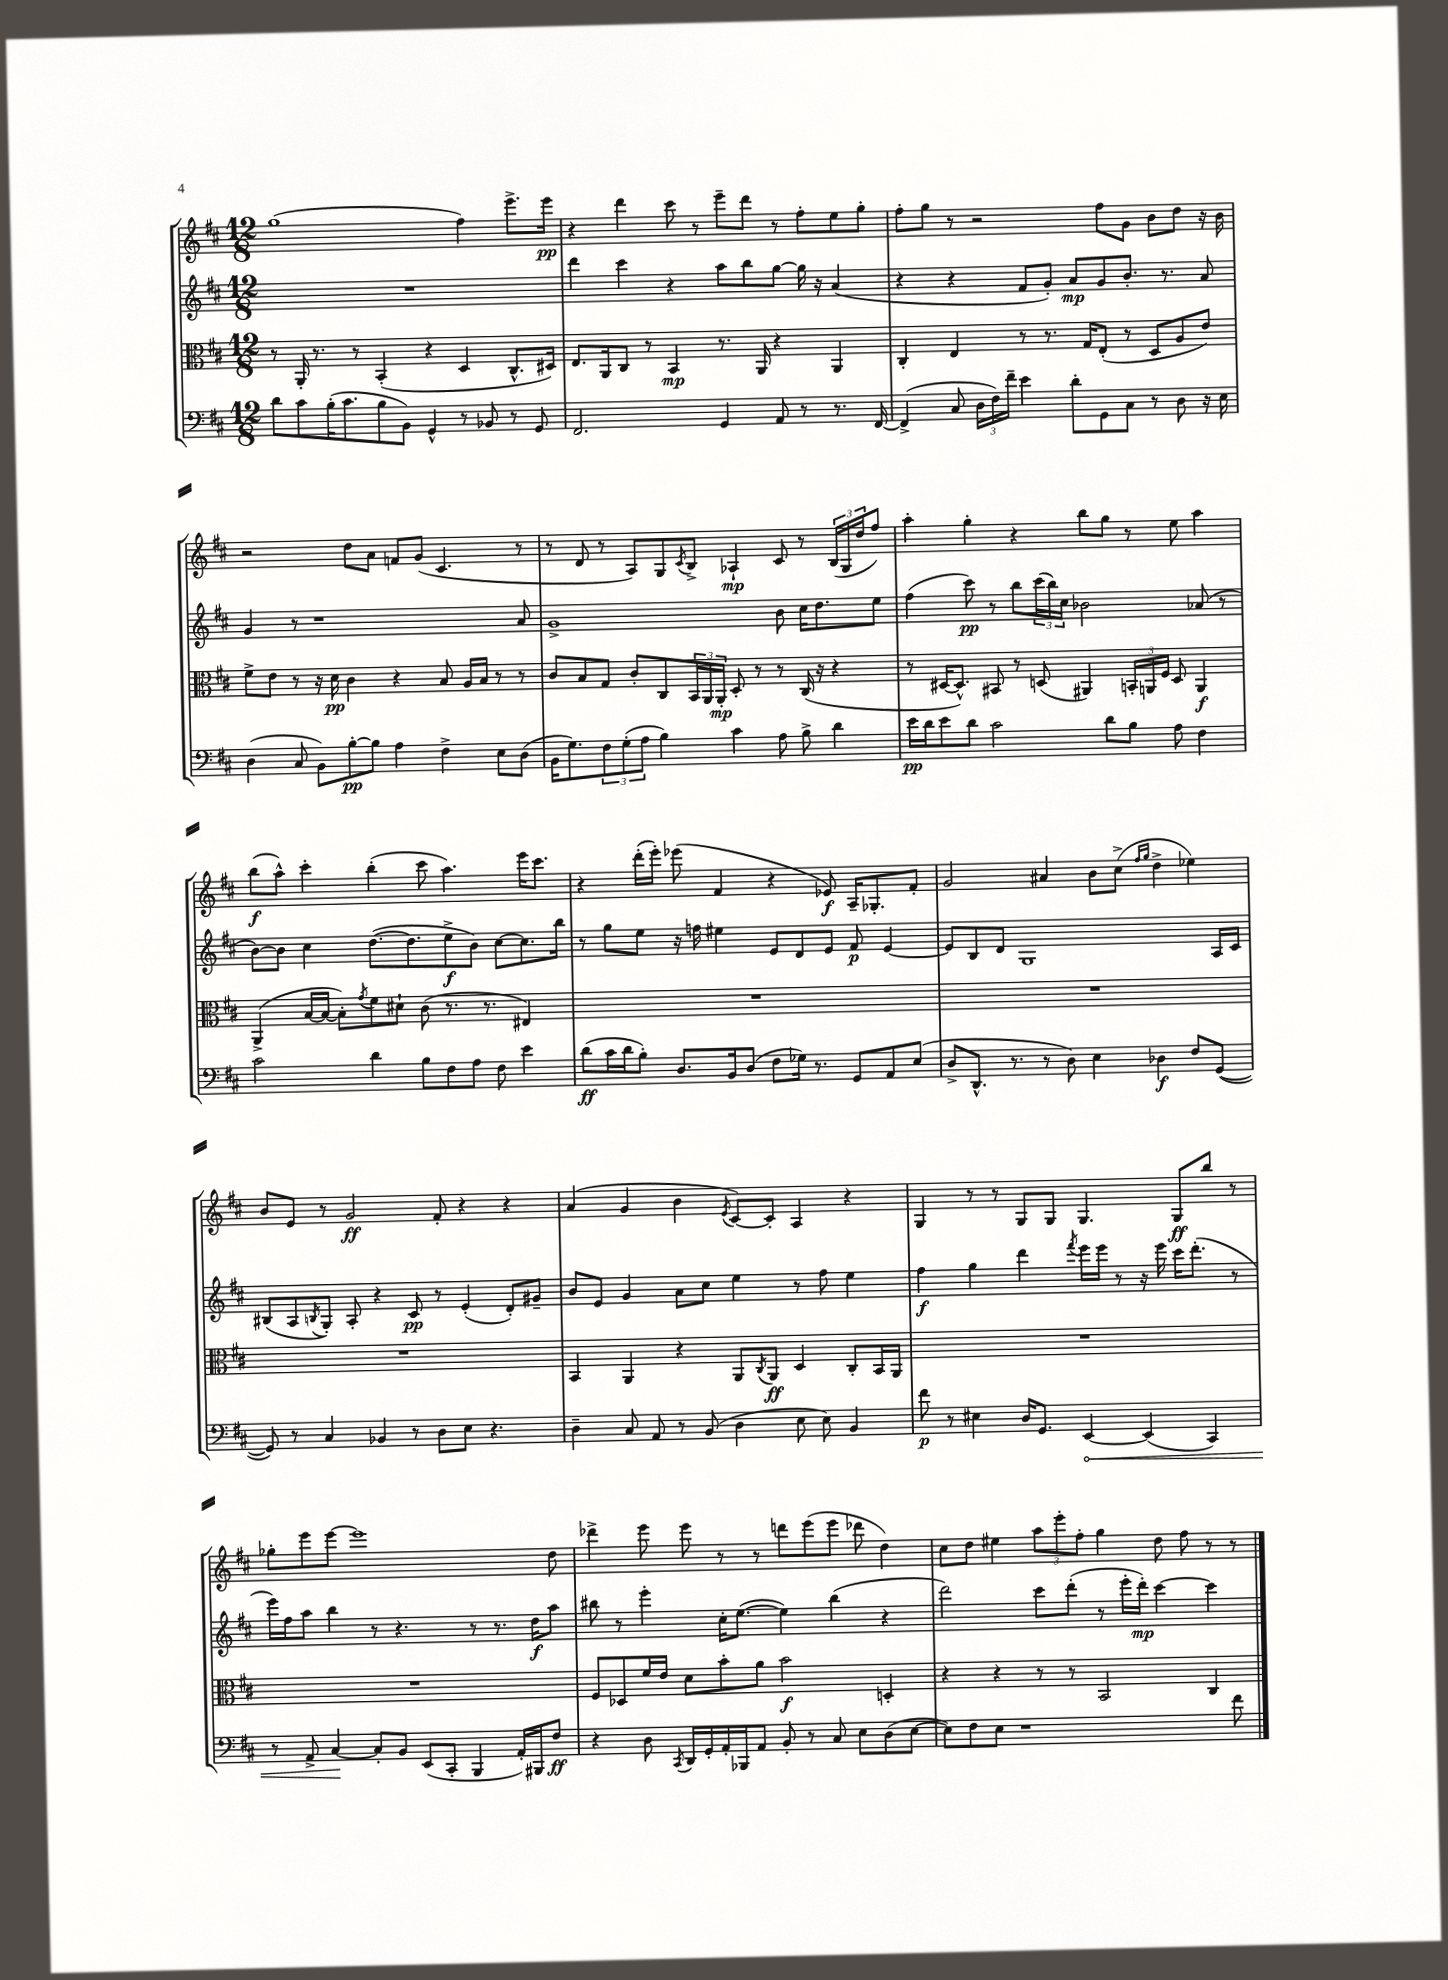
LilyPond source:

<<
\new StaffGroup <<
\new Staff = "s0" {
    \clef treble \key d \major \numericTimeSignature \time 12/8
    g''1( fis''4) e'''8.-> e'''16\pp |
    r4 d'''4 cis'''8 r8 e'''8-- d'''8 r8 fis''8-. e''8 g''8-. |
    fis''8-. g''8 r8 r2 fis''8 g'8 b'8 d''8 r16 b'16 |
    r2 d''8 a'8 f'8 g'8( cis'4. r8 |
    r8 d'8 r8 a8) g8 \acciaccatura { cis'8 } b8-> aes4-!\mp cis'8 r8 \tuplet 3/2 { b16( g16 d''16 } fis''8) |
    a''4-. g''4-. r4 b''8 g''8 r8 e''8 a''4 |
    b''8\f( a''8-^) cis'''4-. b''4-.( cis'''8 a''4.) e'''16 cis'''8. |
    r4 d'''16-.( e'''16-.) ees'''8( fis'4 r4 ees'8\f) a16-- ges8.-. fis'8-. |
    g'2 ais'4 b'8 cis''8->( \grace { fis''16 g''16 } d''4-> ees''4) |
    b'8 e'8 r8 g'2\ff fis'8-. r4 r4 |
    a'4( g'4 b'4 \acciaccatura { e'8 } cis'8~) cis'8-. a4 r4 |
    g4 r8 r8 g8 g8 g4. g8\ff b''8 r8 |
    ges''8-. e'''8 e'''8~ e'''1 d''8 |
    des'''4-> e'''8 e'''8 r8 r8 d'''8 e'''8( e'''8 des'''8 d''4) |
    cis''8 d''8 eis''4 \tuplet 3/2 { a''8 e'''8-. fis''8-. } g''4 d''8 fis''8 r8 r8 \bar "|." |
}
\new Staff = "s1" {
    \clef treble \key d \major \numericTimeSignature \time 12/8
    R1. |
    d'''4 cis'''4 r4 a''8 b''8 g''8~ g''16 r16 a'4( |
    r4 r4 fis'8 g'8-.) a'8\mp g'8 b'8.-. r8. a'8 |
    g'4 r8 r1 a'8 |
    g'1-> b'8 cis''16 d''8. e''8 |
    fis''4( cis'''8\pp) r8 b''8 \tuplet 3/2 { cis'''16( b''16) cis''16 } bes'2 aes'8( r8 |
    b'8~) b'8 cis''4 d''8.~( d''8. e''8->\f b'8) cis''8~ cis''8. b''16 |
    r8 g''8 e''8 r16 f''16 eis''4 e'8 d'8 e'8 fis'8\p e'4~ |
    e'8 b8 d'8 g1 a16 cis'16 |
    bis8( a8 \acciaccatura { b8 } g8-.) a8-. r4 cis'8\pp r8 e'4-.( d'8-.) gis'8-- |
    b'8 e'8 g'4 a'8 cis''8 e''4 r8 fis''8 e''4 |
    fis''4\f g''4 d'''4 \acciaccatura { fis'''8 } e'''16 e'''16 r8 r16 e'''16 cis'''16 d'''8.-.( r8 |
    e'''16) fis''16 a''8 b''4 r8 r4. r8 r8. d''16\f a''8 |
    bis''8 r8 e'''4-. cis''16-. e''8.~( e''4) bis''4( r4 |
    d'''2) cis'''8 d'''8-.( r8 e'''16-. d'''16-.\mp) cis'''4~ cis'''4 \bar "|." |
}
\new Staff = "s2" {
    \clef alto \key d \major \numericTimeSignature \time 12/8
    r8 a,16-. r8. r8 b,4-.( r4 d4 cis8.-^ dis16) |
    e8. a,16 cis8 r8 b,4\mp r8. a,16 r4 a,4 |
    cis4-. e4 r8 r8. g16 e8-.( r8 d8 a8 e'8) |
    fis'8-> e'8 r8 r16 d'16\pp cis'4 r4 b8 a16 b16 r8 r8 |
    cis'8 b8 g8 cis'8-. cis8 \tuplet 3/2 { b,16 a,16 a,16-.\mp } d8-. r8 r8 cis16( r16 r4 |
    r8 dis16~ dis8.-^) bis,8 r8 d8( ais,4) \tuplet 3/2 { b,16-. a,16 fis16 } d8 a,4\f |
    a,4->( b16~ b16~ b8-.) \acciaccatura { g'8 } fis'8 dis'8-! cis'8( r8. r8. eis4) |
    R1. |
    R1. |
    R1. |
    b,4 a,4 r4 a,8 \acciaccatura { cis8 } a,8\ff d4 cis8-. b,16 a,16 |
    R1. |
    R1. |
    fis8 des8 fis'16 e'16 d'8 b'8-. a'8 b'2\f d4-. |
    r4 r4 r8 r8 b,2 cis4 \bar "|." |
}
\new Staff = "s3" {
    \clef bass \key d \major \numericTimeSignature \time 12/8
    d'8 cis'8 b16-.( cis'8. b8 b,8) g,4-^ r8 bes,8 r8 g,8 |
    fis,2. g,4 a,8 r8 r8. fis,16~ |
    fis,4->( cis8 \tuplet 3/2 { d16 fis16) fis'16-- } e'4 d'8-. g,8 cis8 r8 d8 r16 e16 |
    d4( cis8 b,8) b8~-.\pp b8 a4 fis4-> e8 d8( |
    b,16 g8.) \tuplet 3/2 { fis8 g8-.( a8 } b4) cis'4 a8 b8-> d'4 |
    e'16\pp d'16 e'8 d'8 cis'2 d'8 b8 a8 fis4 |
    cis'2 d'4 b8 fis8 a8 fis8 e'4 |
    d'8\ff( cis'16 d'16 b8-.) d8. b,16 d8( fis8 ges16) r8. g,8 a,8 e8( |
    d8-> d,8.-^ r8. r8 d8) e4 des4\f fis8 g,8~( |
    g,8) r8 cis4 bes,4 r8 d8 e8 r4. |
    d4-- cis8 a,8 r8 b,8( d4 e8 e8) b,4 |
    fis'8\p r8 eis4 d16 g,8. \once \override Hairpin.circled-tip = ##t e,4~\< e,4( cis,4) |
    r8 a,8-> cis4~\! cis8-. b,8 e,8( cis,8-. b,,4 a,16-.) bis,,16 fis8\ff |
    r4 d8 \acciaccatura { cis,8 } d,16 g,16-. a,16-. bes,,16 a,8 b,8-. r8 cis8 e8 d8( e8~ |
    e8) fis8 e8 r1 fis'8 \bar "|." |
}
>>
>>
\layout { \context { \Score \remove "Bar_number_engraver" } }
